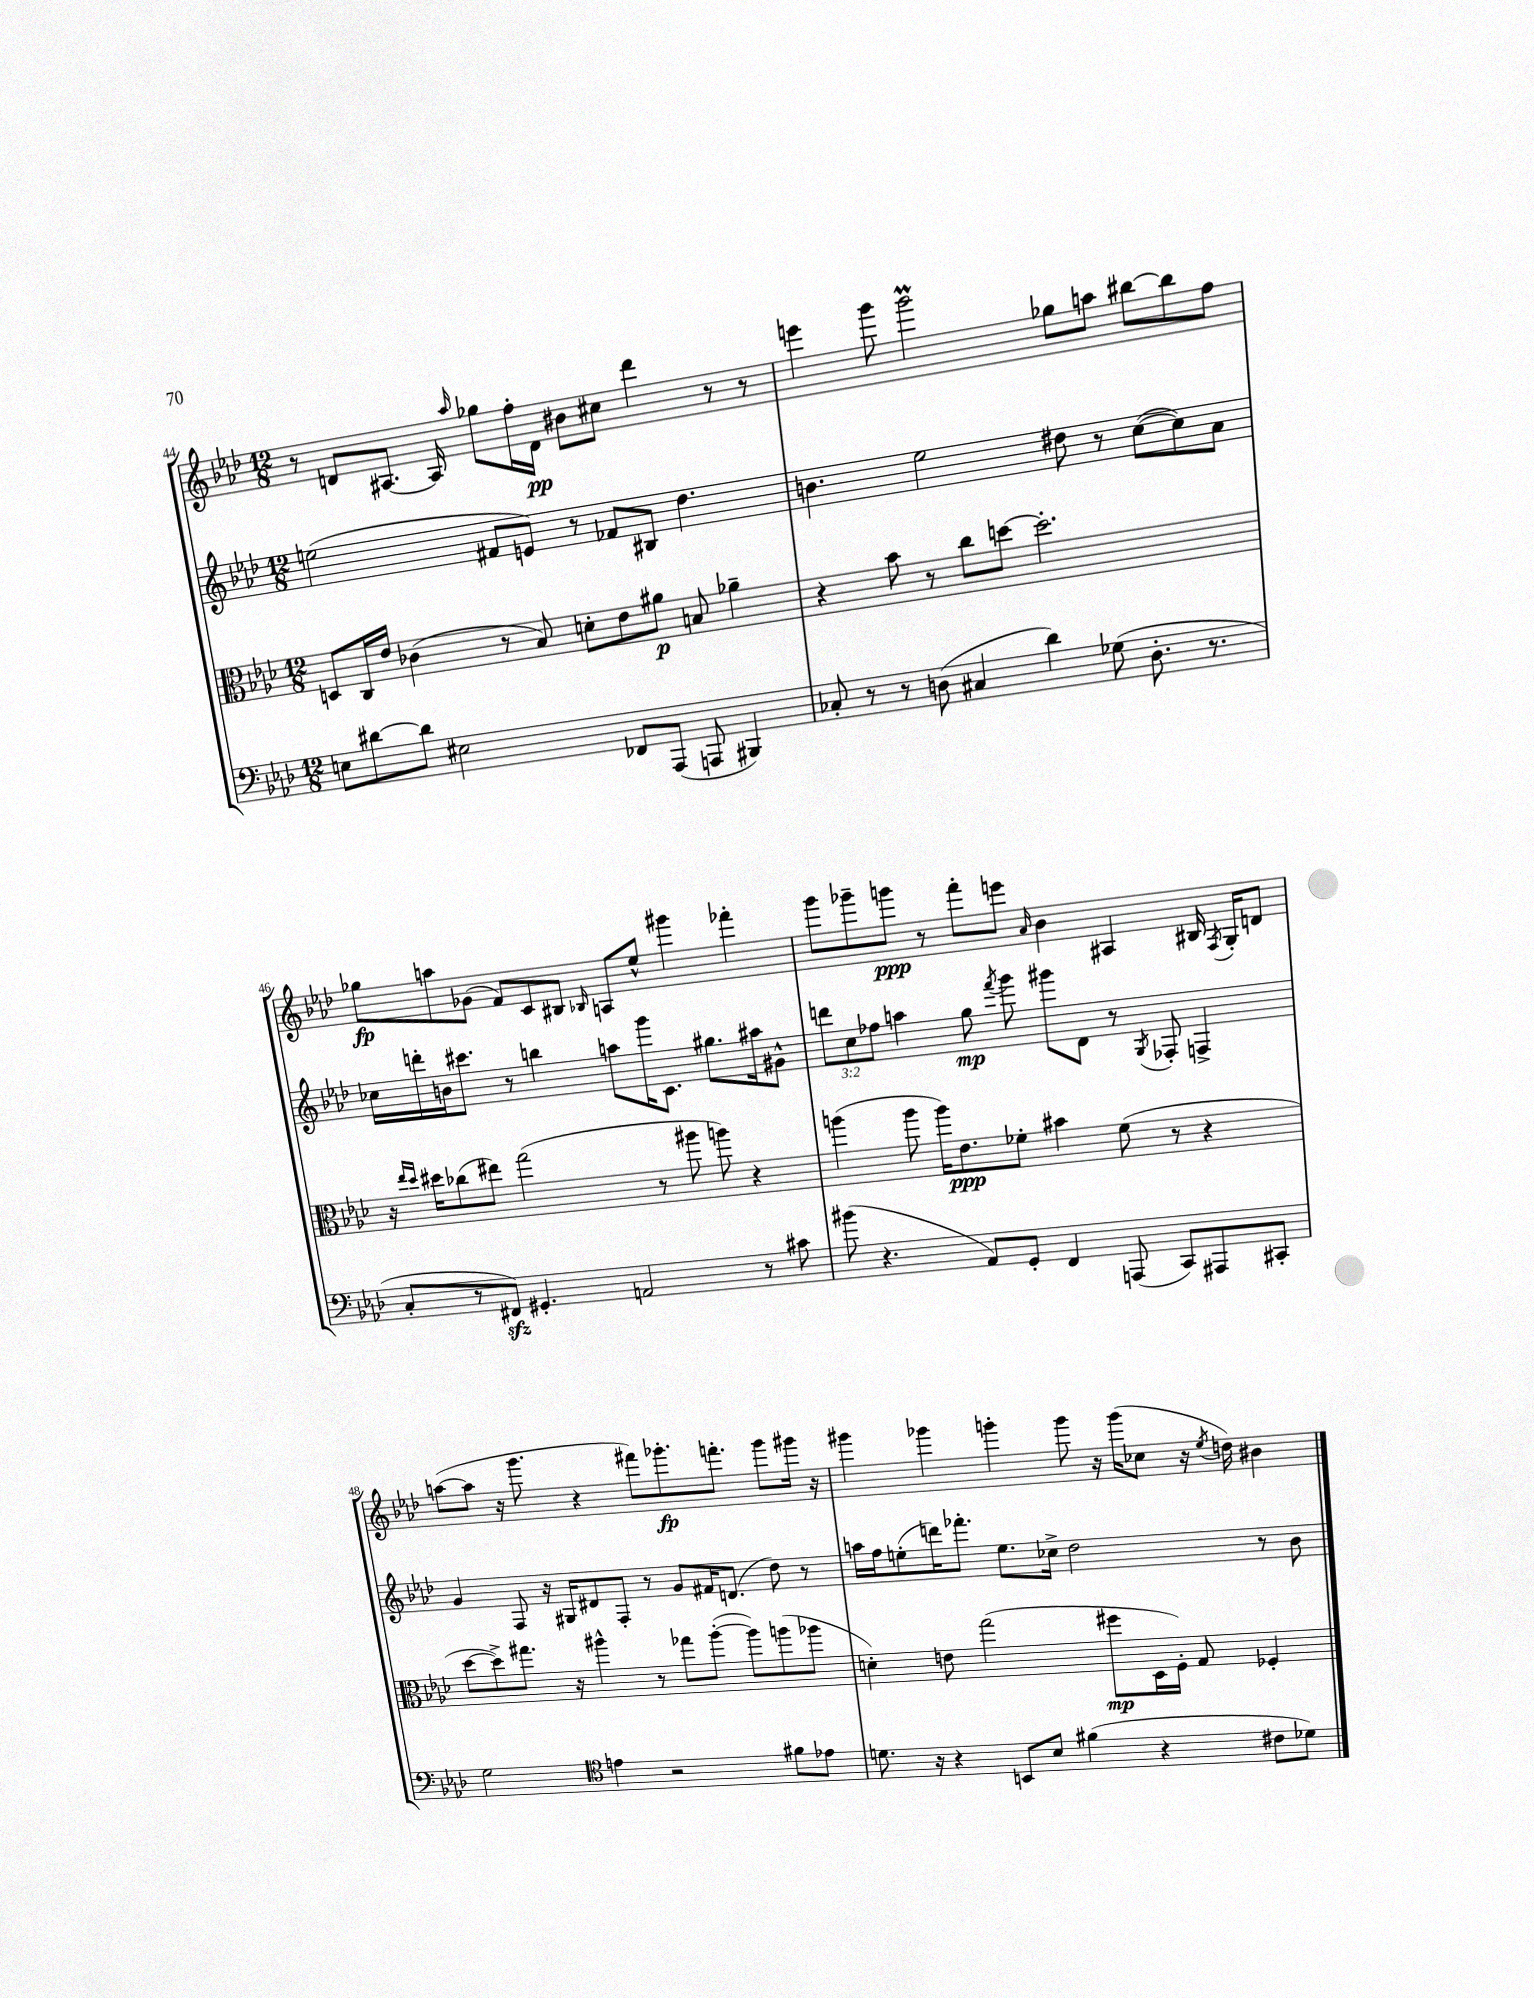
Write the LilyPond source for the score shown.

<<
\new StaffGroup <<
\new Staff = "s0" {
    \clef treble \key aes \major \numericTimeSignature \time 12/8
    \autoBeamOff r8 d'8[ ais8.]~ ais16 \grace { aes''16 } ges''8[ f''16-. d'16]\pp bis'8[ cis''8] des'''4 r8 r8 |
    e'''4 g'''8 g'''2\prall ges''8[ a''8] bis''8[~ bis''8 f''8] |
    ges''8[\fp a''8 ges'8]( f'8[) c'8 bis8] \grace { bes16 } a8[ ees''8]-^ gis'''4 fes'''4-. |
    g'''8[ ges'''8-- g'''8]\ppp r8 f'''8[-. e'''8] \grace { aes'16 } bes'4 ais4 bis16 \acciaccatura { f8 } g16[-. d'8] |
    a''8[~( a''8] r16 g'''8. r4 fis'''8[) ges'''8.-.\fp f'''8.]-. ges'''8[ gis'''16] r16 |
    gis'''4 ges'''4 g'''4-. g'''8 r16 g'''16[( ces''8] r16 \acciaccatura { ees''8 } d''16) bis'4 \bar "|." |
}
\new Staff = "s1" {
    \clef treble \key aes \major \numericTimeSignature \time 12/8 \override Staff.TupletNumber.text = #tuplet-number::calc-fraction-text
    \autoBeamOff e''2( fis'8[ e'8]) r8 fes'8[ bis8] des''4. |
    b'4. ees''2 dis''8 r8 c''8[~( c''8) aes'8] |
    ces''16[ d'''16-. b'16 cis'''8.] r8 b''4 a''8[ g'''16 c'8.] gis''8.[ ais''16 gis'8]-^ |
    \tuplet 3/2 { d'''8[ c''8 fes''8] } a''4 g''8\mp \acciaccatura { f'''8 } g'''8 gis'''8[ des'8] r8 \acciaccatura { g8 } fes8-. f4-> |
    g'4 f8 r16 gis16[ dis'8 f8]-. r8 g'8[ fis'16 d'8.]( des''8) r8 |
    a''16[ f''16 e''8-.( d'''16) fes'''8.]-. e''8.[ ces''16]-> des''2 r8 bes'8 \bar "|." |
}
\new Staff = "s2" {
    \clef alto \key aes \major \numericTimeSignature \time 12/8
    \autoBeamOff d8[ c16 ees'16] ces'4( r8 bes8) d'8[-. ees'8 ais'8]\p b8 aes'4-- |
    r4 bes'8 r8 c''8[ d''8]~ d''2.-. |
    r16 \grace { ees''16[ des''16] } dis''16[ ces''8( eis''8]) g''2( r8 ais''8 a''8) r4 |
    a''4( a''8 a''16[) ees'8.\ppp fes'8]-. bis'4 fes'8( r8 r4 |
    des''8[~ des''8->) gis''8.] r16 ais''4-^ r8 ges''8[ ais''8]~-.( ais''8[) a''8( aes''8] |
    d'4-.) e'8 g''2( fis''8[\mp des16 f16]-.) g8 fes4-. \bar "|." |
}
\new Staff = "s3" {
    \clef bass \key aes \major \numericTimeSignature \time 12/8
    \autoBeamOff e8[ dis'8~ dis'8] eis2 fes,8[ aes,,8]( a,,8 bis,,4) |
    ces8-. r8 r8 d8( cis4 des'4) ges8( d8.-. r8. |
    c8[-. r8 fis,8]\sfz) gis,4.-. a,2 r8 cis'8 |
    bis'8( r4. aes,8[) g,8]-. f,4 a,,8( c,8[) ais,,8 cis,8]-. |
    g2 \clef tenor e'4 r2 fis'8[ ees'8] |
    d'8. r16 r4 b,8[ bes8] fis'4( r4 cis'8[ des'8]) \bar "|." |
}
>>
>>
\layout { \context { \Score currentBarNumber = #44 } }
